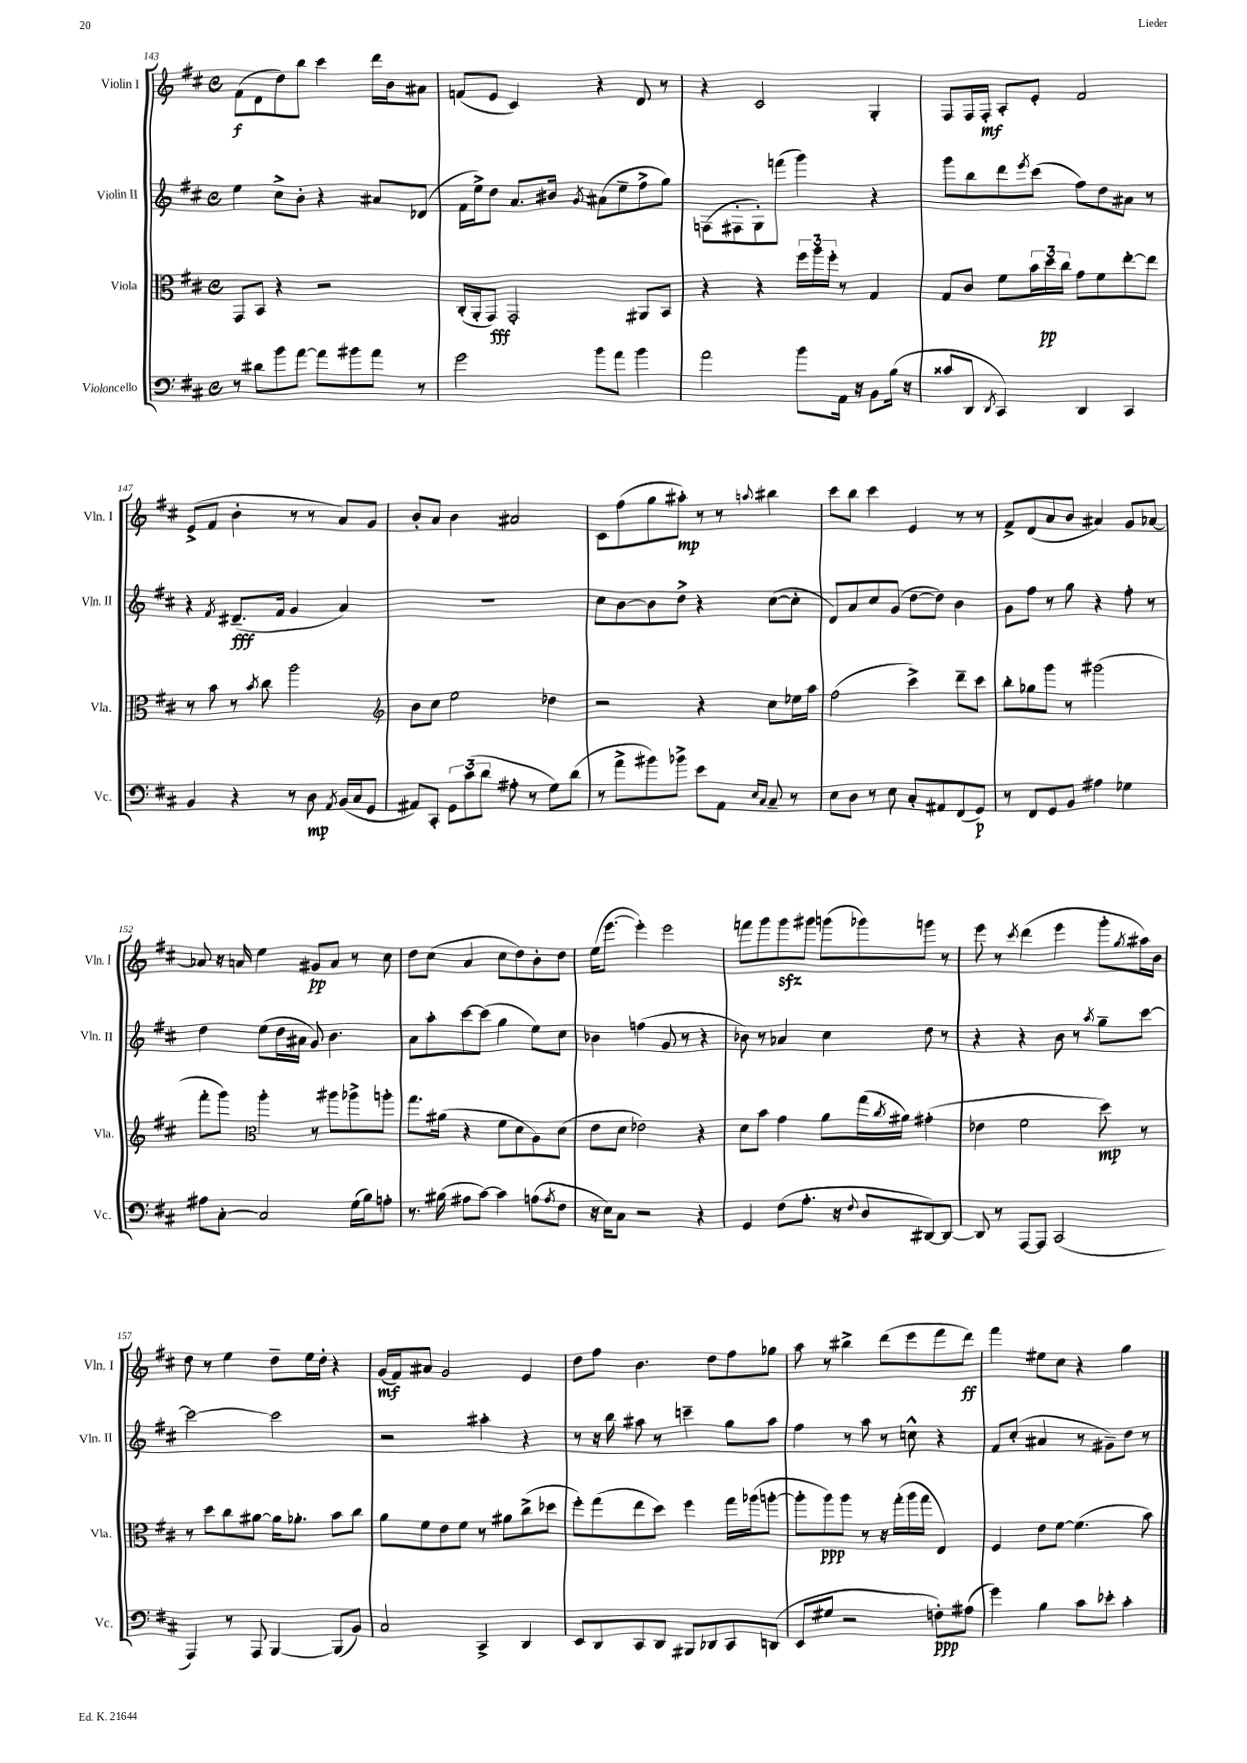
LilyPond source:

<<
\new StaffGroup <<
\new Staff = "s0" \with { instrumentName = "Violin I" shortInstrumentName = "Vln. I" } {
    \clef treble \key d \major \defaultTimeSignature \time 4/4
    fis'8\f( d'8 d''8) b''8 cis'''4 d'''16 b'16 ais'8 |
    f'8( e'8 cis'4) r4 d'8 r8 |
    r4 cis'2 g4-. |
    fis8 fis16 fis16-.\mf a8-. e'8-. fis'2 |
    e'8->( fis'8 b'4-. r8 r8 a'8) g'8 |
    b'8-. a'8 b'4 ais'2 |
    cis'8 fis''8( g''8 ais''8-.\mp) r8 r8 \appoggiatura { a''8 } bis''4 |
    cis'''8 b''8 cis'''4 e'4 r8 r8 |
    fis'8-> d'8( a'8 b'8 ais'4) g'8 aes'8~ |
    aes'8 r16 a'16 e''4 gis'8\pp a'8 r8 cis''8 |
    d''8 cis''8( a'4 cis''8 d''8) b'8-. d''8 |
    e''16( e'''8.~ e'''4-.) e'''2 |
    f'''8 g'''8 g'''8\sfz gis'''8 g'''8( ges'''8) g'''8 r8 |
    e'''8 r8 \acciaccatura { cis'''8 } d'''4( e'''4 g'''8-. \acciaccatura { g''8 } ais''16) b'16 |
    d''8 r8 e''4 d''8-- e''16 d''16-. r4 |
    g'16\mf( fis'16) ais'8 g'2 e'4 |
    d''8 fis''8 b'4. d''8 fis''8 ges''8 |
    a''8 r8 bis''4-> d'''8( e'''8 fis'''8 d'''8\ff) |
    fis'''4 eis''8 cis''8 r4 g''4 \bar "|." |
}
\new Staff = "s1" \with { instrumentName = "Violin II" shortInstrumentName = "Vln. II" } {
    \clef treble \key d \major \defaultTimeSignature \time 4/4
    e''4 cis''8-> b'8-. r4 ais'8 des'8( |
    fis'16 e''16->) d''8 a'8. bis'16 \acciaccatura { g'8 } ais'8( e''8-- fis''8-> g''8) |
    f8( fis8-. g8-.) f'''8( g'''4) r4 |
    g'''8 b''8 d'''8 \acciaccatura { e'''8 } cis'''8( fis''8) d''8 ais'8 r8 |
    r4 \acciaccatura { fis'8 } dis'8.--\fff( fis'16 g'4 a'4) |
    R1 |
    cis''8 b'8~ b'8 d''8-> r4 cis''8~( cis''8-. |
    d'8) a'8 cis''8 g'8( d''8~ d''8) b'4 |
    g'8 fis''8 r8 g''8 r4 fis''8-. r8 |
    d''4 e''8( d''16 ais'16 g'8) b'4. |
    a'8 a''8-. cis'''8~ cis'''8( g''4 e''8) cis''8 |
    bes'4 f''4( g'8 r8 r4 |
    bes'8) r8 aes'4 cis''4 d''8 r8 |
    r4 r4 b'8 r8 \acciaccatura { a''8 } g''8-- cis'''8~ |
    cis'''2~ cis'''2 |
    r2 ais''4-. r4 |
    r8 r16 b''16 ais''8 r8 c'''4-- g''8 ais''8 |
    fis''4 r8 a''8 r8 c''8-^ r4 |
    fis'8 cis''8-.( ais'4 r8 gis'8--) d''8 r8 \bar "|." |
}
\new Staff = "s2" \with { instrumentName = "Viola" shortInstrumentName = "Vla." } {
    \clef alto \key d \major \defaultTimeSignature \time 4/4
    g,8 b,8 r4 r2 |
    cis16-.( a,16-. g,8\fff) g,2-. ais,8 b,8 |
    r4 r4 \tuplet 3/2 { fis''16 a''16 fis''16-. } r8 g4 |
    g8 cis'8 fis'8 \tuplet 3/2 { b'16 d''16\pp cis''16 } g'8 fis'8 e''8~-. e''8 |
    r8 b'8 r8 \acciaccatura { b'8 } cis''8 a''2 |
    \clef treble b'8 cis''8 e''2 des''4 |
    r2 r4 cis''8 ees''16 a''16 |
    fis''2( cis'''4->) d'''8-- cis'''8 |
    b''8-. ges''8 g'''8 r8 gis'''2( |
    fis'''8-. g'''8) \clef alto a''4-. r8 ais''8 aes''8-> a''8-. |
    g''8. ais'16( r4 fis'8 d'8 a8) d'8( |
    e'8 d'8 ees'2) r4 |
    d'8 b'8 g'4 a'8 g''16( \acciaccatura { cis''8 } ais'16) gis'4-.( |
    ees'4 fis'2 d''8\mp) r8 |
    r8 d''8 cis''8 ais'8~ ais'16 aes'8.-. b'8 cis''8 |
    a'8 fis'8 e'8 fis'8 r8 ais'8 cis''8->( des''8 |
    fis''8-.) g''8( e''8 d''8) fis''4 g''16 aes''16( a''8~-. |
    a''8-. a''8\ppp) a''8 r8 r16 g''16-.( a''16 g''16 e4) |
    fis4 e'8 fis'8~ fis'4.( b'8) \bar "|." |
}
\new Staff = "s3" \with { instrumentName = "Violoncello" shortInstrumentName = "Vc." } {
    \clef bass \key d \major \defaultTimeSignature \time 4/4
    r8 dis'8 b'8 a'8~ a'8 bis'8 a'8 r8 |
    g'2 b'8 a'8 b'4 |
    a'2 b'8 a,16 r16 b,8 b16( r16 |
    cisis'8 d,8 \acciaccatura { d,8 } cis,4) d,4 cis,4 |
    b,4 r4 r8 d8\mp \acciaccatura { a,8 } b,16( cis16 g,8 |
    ais,8) cis,8-. \tuplet 3/2 { g,8 cis'8( d'8 } ais8-. r8 g8) d'8( |
    r8 a'8-> bis'8) bes'8-> e'8 a,8 \grace { e16 cis16 } cis8-- r8 |
    e8 d8 r8 e8 cis8-. ais,8 fis,8( g,8\p) |
    r8 fis,8 g,8 b,8 ais4 ges4 |
    ais8 cis8~-. cis2 g16( b16) a8-. |
    r8. bis16( ais8 cis'8~) cis'4 a8( \acciaccatura { a8 } fis8 |
    r16 e16) cis8 r2 r4 |
    g,4 fis8( a8.-. r16 \appoggiatura { fis8 } d8 dis,8~) dis,8~ |
    dis,8 r8 a,,8~ a,,8 cis,2( |
    a,,4) r8 a,,8 b,,4~ b,,8( b,8) |
    cis2 cis,4-> d,4 |
    e,8 d,8 cis,8 d,8 bis,,8 des,8 cis,8 d,8( |
    e,8 gis8 r2 f8-.\ppp) ais8( |
    g'4) b4 cis'8 ees'8-. cis'4-. \bar "|." |
}
>>
>>
\layout { \context { \Score currentBarNumber = #143 } }
